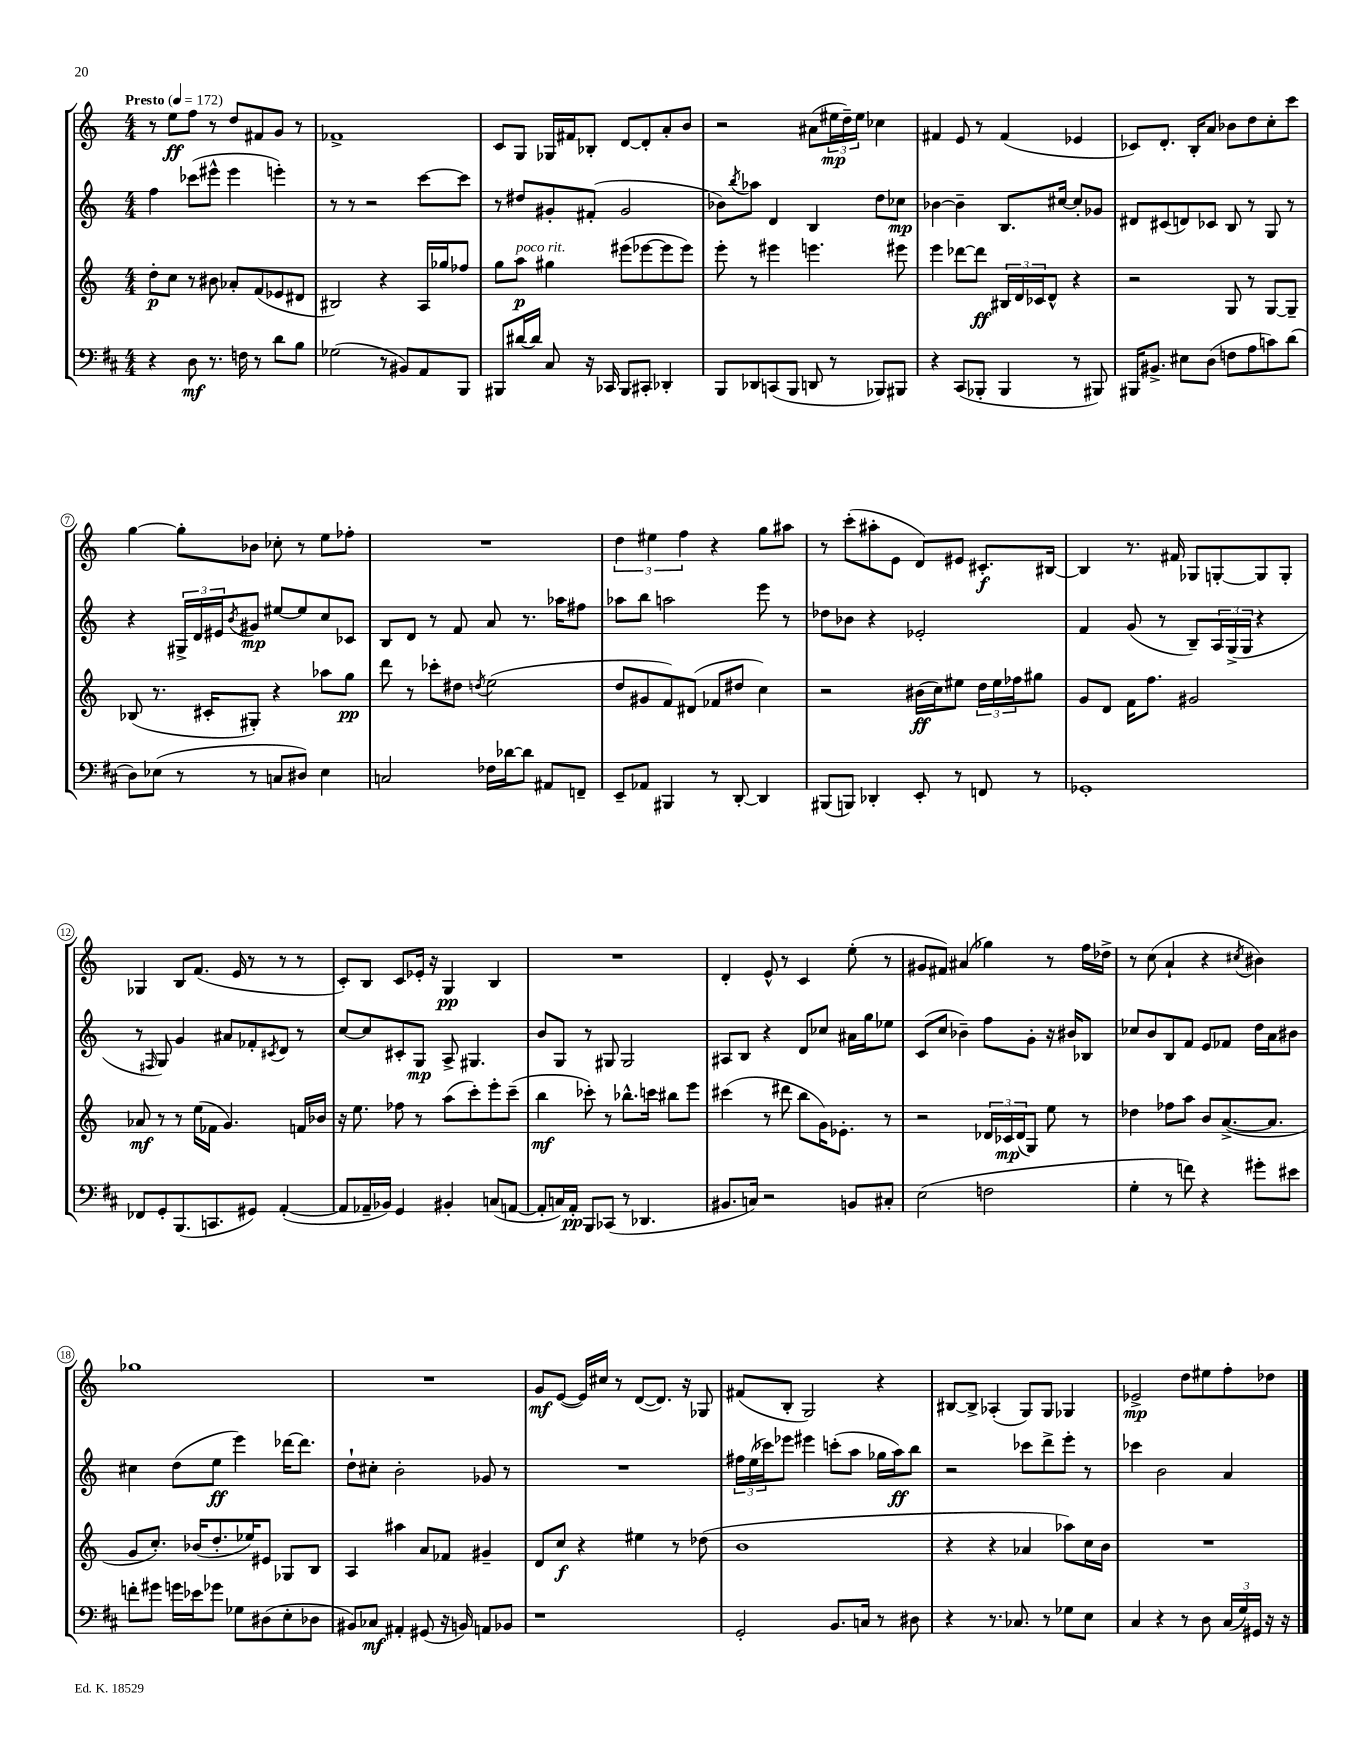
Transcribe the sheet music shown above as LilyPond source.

<<
\new StaffGroup <<
\new Staff = "s0" {
    \clef treble \key c \major \numericTimeSignature \time 4/4 \tempo "Presto" 4 = 172
    r8 e''8\ff f''8 r8 d''8 fis'8 g'8 r8 |
    fes'1-> |
    c'8 g8 ges16 fis'16 bes8-. d'8~ d'8-. a'8-. b'8 |
    r2 ais'8( \tuplet 3/2 { eis''16\mp d''16--) eis''16 } ces''4 |
    fis'4 e'8 r8 fis'4( ees'4 |
    ces'8) d'8.-. b16-. a'8 bes'8 d''8 c''8-. c'''8 |
    g''4~ g''8-. bes'8 ces''8-. r8 e''8 fes''8-. |
    R1 |
    \tuplet 3/2 { d''4 eis''4 f''4 } r4 g''8 ais''8 |
    r8 c'''8-.( ais''8-. e'8 d'8) eis'8 cis'8.-.\f bis16~ |
    bis4 r8. fis'16 ges8 g8~-. g8 g8-. |
    ges4 b8 f'8.( e'16 r8 r8 r8 |
    c'8-.) b8 c'8 ees'16-. r16 g4\pp b4 |
    R1 |
    d'4-. e'8-^ r8 c'4 e''8-.( r8 |
    gis'8 fis'8) ais'4( ges''4) r8 f''16 des''16-> |
    r8 c''8( a'4-! r4 \acciaccatura { cis''8 } bis'4) |
    ges''1 |
    R1 |
    g'8\mf e'8~( e'16) cis''16 r8 d'8~( d'8.) r16 ges8 |
    fis'8( b8-. g2) r4 |
    bis8~ bis8-> aes4-.( g8) g8 ges4 |
    ees'2->\mp d''8 eis''8 f''8-. des''8 \bar "|." |
}
\new Staff = "s1" {
    \clef treble \key c \major \numericTimeSignature \time 4/4
    f''4 ces'''8( eis'''8-^ eis'''4 e'''4-.) |
    r8 r8 r2 c'''8~ c'''8 |
    r8 dis''8 gis'8-. fis'8-.( gis'2 |
    bes'8) \acciaccatura { b''8 } aes''8 d'4 b4 d''8 ces''8\mp |
    bes'4~ bes'4-- b8. cis''16~ cis''8-. ges'8 |
    dis'8 cis'8( d'8) ces'8 b8 r8 g8 r8 |
    r4 \tuplet 3/2 { gis16-> d'16 eis'16 } \acciaccatura { b'8 } gis'8\mp eis''8~ eis''8 c''8 ces'8 |
    b8 d'8 r8 f'8 a'8 r8. aes''16 fis''8 |
    aes''8 b''8 a''2 e'''8 r8 |
    des''8 bes'8 r4 ees'2-. |
    f'4 g'8( r8 b8--) \tuplet 3/2 { a16 g16->( g16 } r4 |
    r8 \grace { fis16 } g8) g'4 ais'8 fes'8-. \acciaccatura { cis'8 } d'8 r8 |
    c''8~ c''8 cis'8-. g8\mp a8-> gis4. |
    b'8 g8 r8 gis8 gis2 |
    ais8 b8 r4 d'8 ces''8 ais'16 g''16 ees''8 |
    c'8( c''8 bes'4--) f''8 g'8-. r16 bis'16 bes8 |
    ces''8 b'8 b8 f'8 e'8 fes'8 d''16 a'16 bis'8 |
    cis''4 d''8( e''8\ff e'''4) des'''16~ des'''8. |
    d''8-! cis''8-. b'2-. ges'8 r8 |
    R1 |
    \tuplet 3/2 { fis''16 e''16( ces'''16) } ees'''8 eis'''4 c'''8-.( a''8 ges''16 a''16\ff) b''8 |
    r2 ces'''8 d'''8-> e'''8-. r8 |
    ces'''4 b'2 a'4 \bar "|." |
}
\new Staff = "s2" {
    \clef treble \key c \major \numericTimeSignature \time 4/4
    d''8-.\p c''8 r8 bis'8 aes'8-. f'8( ees'8 dis'8 |
    bis2) r4 a16 ges''16 fes''8 |
    g''8 a''8\p^\markup { \italic "poco rit." } gis''4 eis'''8( ees'''8~ ees'''8 ees'''8) |
    e'''8-. r8 eis'''4 e'''4. eis'''8 |
    e'''4 des'''8~ des'''8\ff \tuplet 3/2 { bis16 d'16 ces'16 } d'8-^ r4 |
    r2 g8 r8 g8~ g8-- |
    bes8( r8. cis'16-. gis8-.) r4 aes''8 g''8\pp |
    d'''8 r8 ces'''8-. dis''8 \acciaccatura { d''8 } e''2( |
    d''8 gis'8 f'8) dis'8( fes'8 dis''8 c''4) |
    r2 bis'16\ff( c''16) eis''8 \tuplet 3/2 { d''16 eis''16 fes''16 } gis''8 |
    g'8 d'8 f'16 f''8. gis'2 |
    aes'8\mf r8 r8 e''16( fes'16 g'4.) f'16 bes'16 |
    r16 e''8. fes''8 r8 a''8( c'''8-.) e'''8-. c'''8--( |
    b''4\mf ces'''8-.) r8 bes''8.-^ c'''16 bis''8 e'''8 |
    cis'''4( r8 dis'''8 b''8 g'16) ees'8.-. r8 |
    r2 \tuplet 3/2 { des'16 ces'16\mp des'16( } g8) e''8 r8 |
    des''4 fes''8 a''8 b'8 a'8.~->( a'8. |
    g'8 c''8.-.) bes'16( d''8.-. ees''16) eis'8 ges8 b8 |
    a4 ais''4 a'8 fes'8 gis'4-- |
    d'8 c''8\f r4 eis''4 r8 des''8( |
    b'1 |
    r4 r4 aes'4 aes''8) c''16 b'16 |
    R1 \bar "|." |
}
\new Staff = "s3" {
    \clef bass \key d \major \numericTimeSignature \time 4/4
    r4 d8\mf r8. f16 r8 d'8 b8 |
    ges2( r8 bis,8) a,8 b,,8 |
    bis,,8 dis'16~ dis'16 cis8 r16 ces,16 bis,,8 cis,8-. des,4-. |
    b,,8 des,8 c,8( b,,8 d,8 r8 bes,,8) bis,,8 |
    r4 cis,8( bes,,8-. bes,,4 r8 bis,,8) |
    bis,,16 bis,8.-> eis8 d8( f8 a8 c'8) d'8( |
    d8) ees8( r8 r8 c8 dis8) ees4 |
    c2 fes16 des'16~ des'8 ais,8 f,8-- |
    e,8-- aes,8 bis,,4 r8 d,8~-. d,4 |
    bis,,8( b,,8) des,4-. e,8-. r8 f,8 r8 |
    ges,1-. |
    fes,8 g,8-. b,,8.( c,8. gis,8) a,4~-.( |
    a,8 aes,16-- bes,16) g,4 bis,4-. c8( a,8~ |
    a,8-. c16) a,16-.\pp b,,8 ces,8( r8 des,4. |
    bis,8. c16) r2 b,8 cis8-. |
    e2( f2 |
    g4-. r8 f'8) r4 gis'8-. eis'8 |
    f'8-. gis'8 g'16 ees'16 ges'8 ges8 dis8( e8-. des8 |
    bis,8) ces8\mf ais,4-. gis,8( r16 b,16) a,8 bes,8 |
    r1 |
    g,2-. b,8. c16 r8 dis8 |
    r4 r8. ces8. r8 ges8 e8 |
    cis4 r4 r8 d8 \tuplet 3/2 { cis16( g16) gis,16 } r16 r16 \bar "|." |
}
>>
>>
\layout { \context { \Score \override BarNumber.stencil = #(make-stencil-circler 0.1 0.3 ly:text-interface::print) } }
